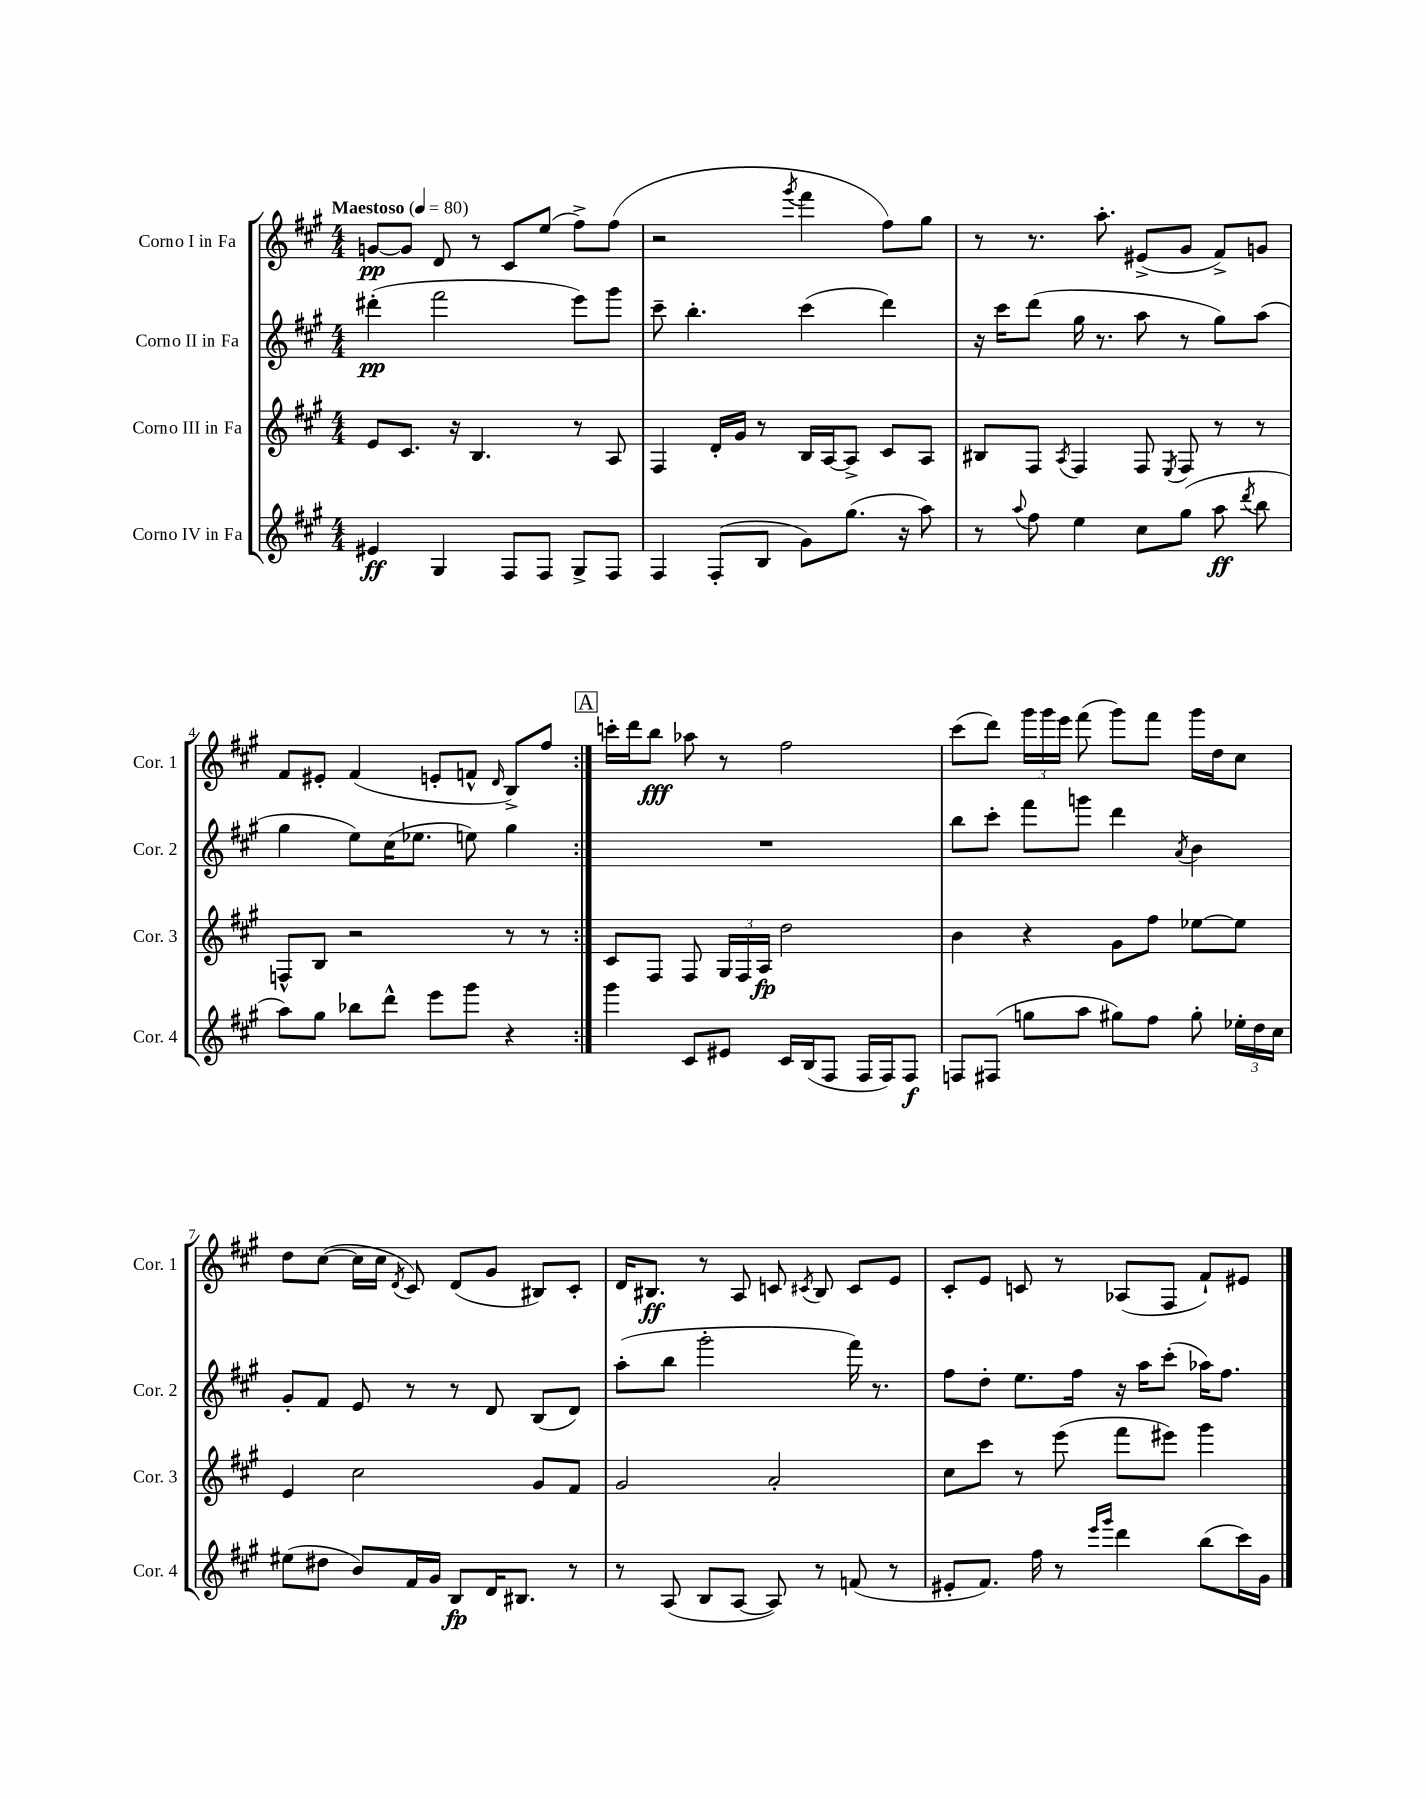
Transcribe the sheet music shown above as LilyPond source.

<<
\new StaffGroup <<
\new Staff = "s0" \with { instrumentName = "Corno I in Fa" shortInstrumentName = "Cor. 1" } {
    \clef treble \key a \major \numericTimeSignature \time 4/4 \tempo "Maestoso" 4 = 80
    \autoBeamOff \repeat volta 2 { g'8[~\pp g'8] d'8 r8 cis'8[ e''8]( fis''8[->) fis''8]( |
    r2 \acciaccatura { gis'''8 } fis'''4 fis''8[) gis''8] |
    r8 r8. a''8.-. eis'8[->( gis'8] fis'8[->) g'8] |
    fis'8[ eis'8]-. fis'4( e'8[-. f'8]-^ \grace { d'16 } b8[->) fis''8] | }
    \mark \markup { \box "A" } c'''16[-. d'''16 b''8]\fff aes''8 r8 fis''2 |
    cis'''8[( d'''8]) \tuplet 3/2 { gis'''16[ gis'''16 e'''16] } fis'''8( gis'''8[) fis'''8] gis'''16[ d''16 cis''8] |
    d''8[ cis''8]~( cis''16[ cis''16] \acciaccatura { d'8 } cis'8) d'8[( gis'8] bis8[) cis'8]-. |
    d'16[ bis8.]\ff r8 a8 c'8 \acciaccatura { cis'8 } bis8 cis'8[ e'8] |
    cis'8[-. e'8] c'8 r8 aes8[( fis8] fis'8[-!) eis'8] \bar "|." |
}
\new Staff = "s1" \with { instrumentName = "Corno II in Fa" shortInstrumentName = "Cor. 2" } {
    \clef treble \key a \major \numericTimeSignature \time 4/4
    \autoBeamOff \repeat volta 2 { dis'''4-.\pp( fis'''2 e'''8[) gis'''8] |
    cis'''8-- b''4.-. cis'''4( d'''4) |
    r16 cis'''16[ d'''8]( gis''16 r8. a''8 r8 gis''8[) a''8]( |
    gis''4 e''8[) cis''16( ees''8.] e''8) gis''4 | }
    \mark \markup { \box "A" } R1 |
    b''8[ cis'''8]-. fis'''8[ g'''8] d'''4 \acciaccatura { a'8 } b'4 |
    gis'8[-. fis'8] e'8 r8 r8 d'8 b8[( d'8]) |
    a''8[-.( b''8] gis'''2-. fis'''16) r8. |
    fis''8[ d''8]-. e''8.[ fis''16] r16 a''16[ cis'''8]-.( aes''16[) fis''8.] \bar "|." |
}
\new Staff = "s2" \with { instrumentName = "Corno III in Fa" shortInstrumentName = "Cor. 3" } {
    \clef treble \key a \major \numericTimeSignature \time 4/4
    \autoBeamOff \repeat volta 2 { e'8[ cis'8.] r16 b4. r8 a8 |
    fis4 d'16[-. gis'16] r8 b16[ a16~ a8]-> cis'8[ a8] |
    bis8[ fis8] \acciaccatura { a8 } fis4 fis8 \acciaccatura { e8 } fis8 r8 r8 |
    f8[-^ b8] r2 r8 r8 | }
    \mark \markup { \box "A" } cis'8[ fis8] fis8 \tuplet 3/2 { gis16[ fis16 a16]\fp } d''2 |
    b'4 r4 gis'8[ fis''8] ees''8[~ ees''8] |
    e'4 cis''2 gis'8[ fis'8] |
    gis'2 a'2-. |
    cis''8[ cis'''8] r8 e'''8( fis'''8[ eis'''8]) gis'''4 \bar "|." |
}
\new Staff = "s3" \with { instrumentName = "Corno IV in Fa" shortInstrumentName = "Cor. 4" } {
    \clef treble \key a \major \numericTimeSignature \time 4/4
    \autoBeamOff \repeat volta 2 { eis'4\ff gis4 fis8[ fis8] gis8[-> fis8] |
    fis4 fis8[-.( b8] gis'8[) gis''8.]( r16 a''8) |
    r8 \appoggiatura { a''8 } fis''8 e''4 cis''8[ gis''8]( a''8\ff \acciaccatura { d'''8 } b''8 |
    a''8[) gis''8] bes''8[ d'''8]-^ e'''8[ gis'''8] r4 | }
    \mark \markup { \box "A" } gis'''4 cis'8[ eis'8] cis'16[ b16( fis8] fis16[ fis16) fis8]\f |
    f8[ fis8]( g''8[ a''8] gis''8[) fis''8] gis''8-. \tuplet 3/2 { ees''16[-. d''16 cis''16] } |
    eis''8[( dis''8] b'8[) fis'16 gis'16] b8[\fp d'16 bis8.] r8 |
    r8 a8( b8[ a8]~ a8) r8 f'8( r8 |
    eis'8[-. fis'8.]) fis''16 r8 \grace { e'''16[ gis'''16] } d'''4 b''8[( cis'''16) gis'16] \bar "|." |
}
>>
>>
